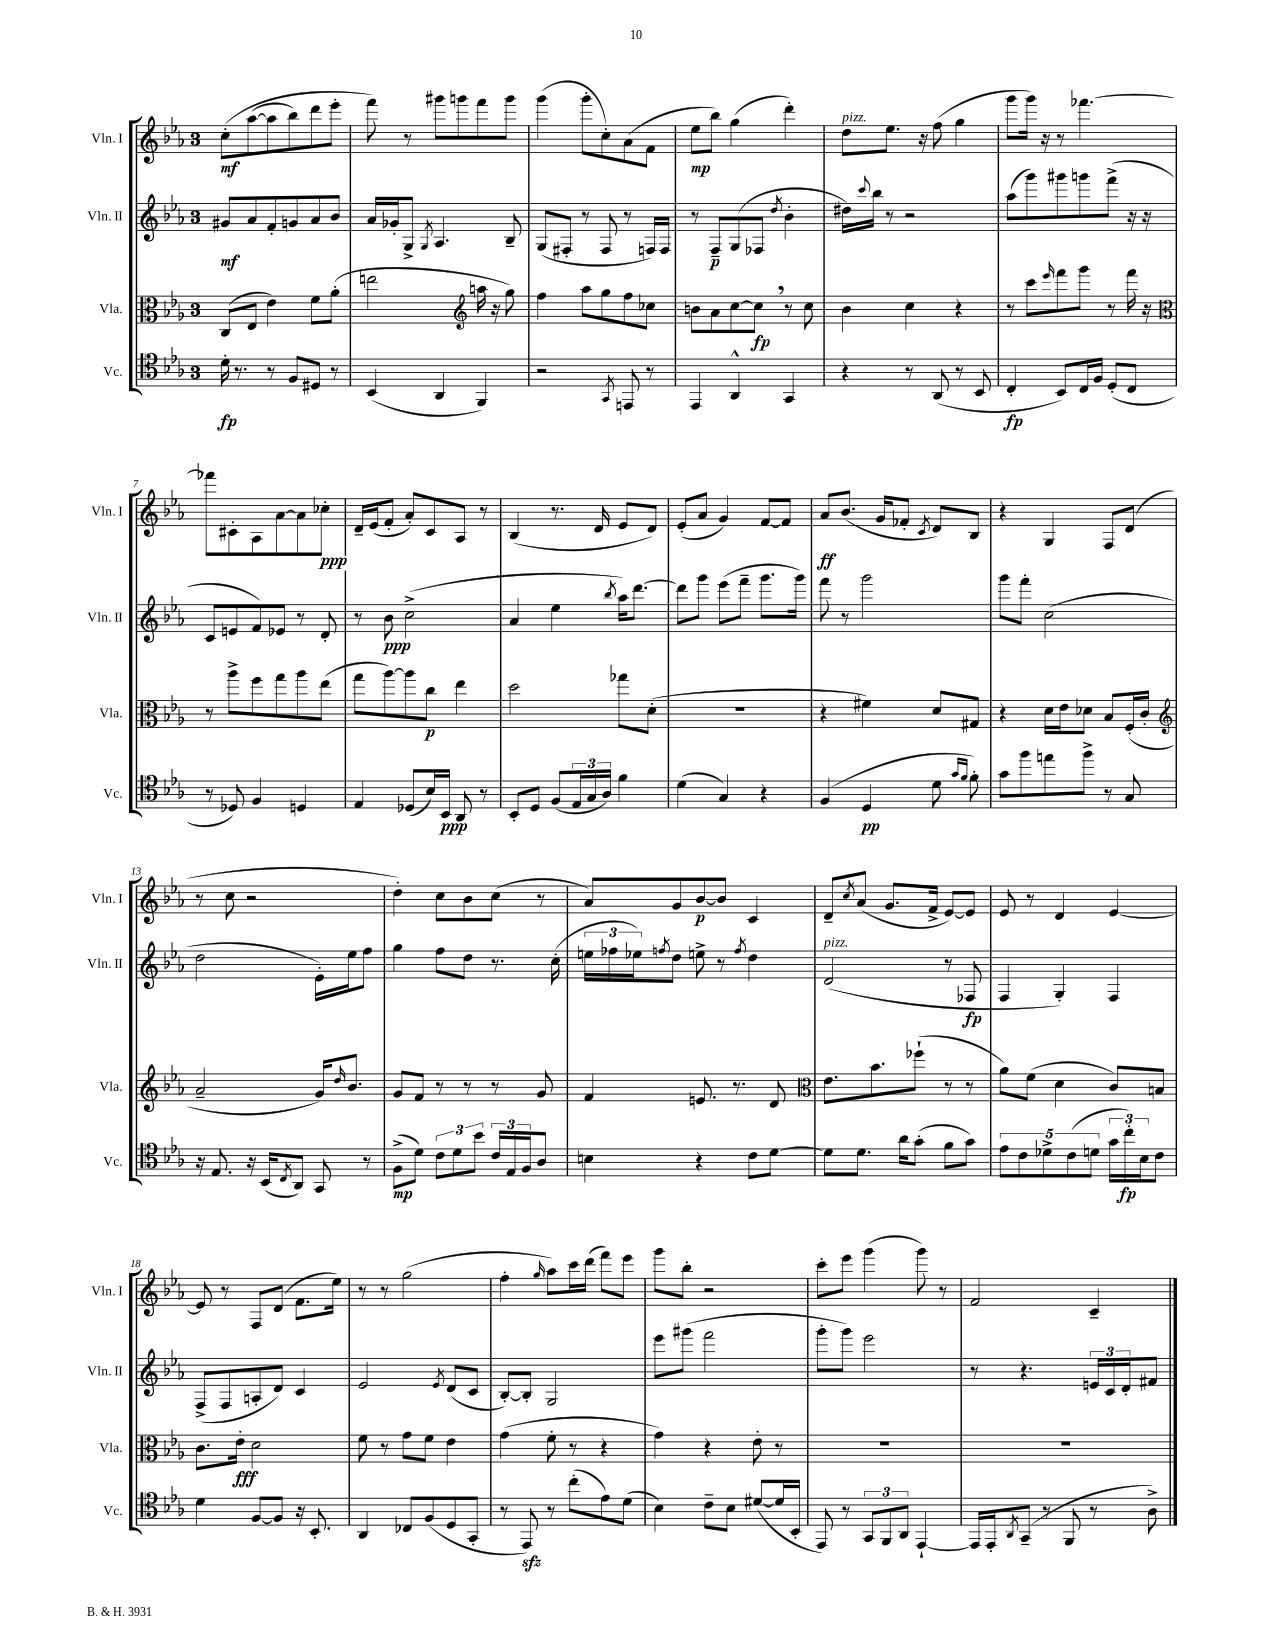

**kern	**dynam	**kern	**dynam	**kern	**dynam	**kern	**dynam
*part4	*part4	*part3	*part3	*part2	*part2	*part1	*part1
*staff4	*staff4	*staff3	*staff3	*staff2	*staff2	*staff1	*staff1
*I"Vc.	*	*I"Vla.	*	*I"Vln. II	*	*I"Vln. I	*
*I'Vc.	*	*I'Vla.	*	*I'Vln. II	*	*I'Vln. I	*
*clefC4	*	*clefC3	*	*clefG2	*	*clefG2	*
*k[b-e-a-]	*	*k[b-e-a-]	*	*k[b-e-a-]	*	*k[b-e-a-]	*
*M3/4	*	*M3/4	*	*M3/4	*	*M3/4	*
=1	=1	=1	=1	=1	=1	=1	=1
16d'\	fp	(8C/L	.	8g#X/L	mf	(8cc'\L	mf
8.r	.	.	.	.	.	.	.
.	.	8E-/J	.	8a-/	.	([8aa-\	.
8r	.	4e-\)	.	8f'/	.	8aa-\]	.
8F/L	.	.	.	8gn/	.	8bb-\)	.
8D#X/J	.	8f\L	.	8a-/	.	8ddd\	.
8r	.	(8a-'\J	.	8b-/J	.	8eee-'\J	.
=2	=2	=2	=2	=2	=2	=2	=2
(4BB-/	.	2een\	.	16a-/LL	.	8fff\)	.
.	.	.	.	16g-X'/J	.	.	.
.	.	.	.	8G^/J	.	8r	.
.	.	.	.	8qG/	.	.	.
4AA-/	.	.	.	4.A-/	.	8ggg#X\L	.
.	.	.	.	.	.	8gggn\	.
*	*	*clefG2	*	*	*	*	*
4FF/)	.	16aan\	.	.	.	8fff\	.
.	.	16r	.	.	.	.	.
.	.	8gg\)	.	8B-~/	.	8ggg\J	.
=3	=3	=3	=3	=3	=3	=3	=3
2r	.	4ff\	.	(8G/L	.	(4ggg\	.
.	.	.	.	8F#X'/J	.	.	.
.	.	8aa-\L	.	8r	.	8ggg'\L	.
.	.	8gg\	.	8F#/	.	8cc'\)	.
8qGG/	.	.	.	.	.	.	.
8EEn/	.	8ff\	.	8r	.	(8a-\	.
8r	.	8cc-X\J	.	16Fn/LL)	.	8f\J	.
.	.	.	.	16F/JJ	.	.	.
=4	=4	=4	=4	=4	=4	=4	=4
4EE-/	.	8bn\L	.	8r	.	8ee-\L	mp
.	.	8a-\	.	8F~/L	p	8bb-\J)	.
4AA-^^/	.	[8cc\	.	(8G/	.	(4gg\	.
.	.	8cc,\J]	fp	8F-X/J	.	.	.
.	.	.	.	8qdd/	.	.	.
4GG/	.	8r	.	4b-'\	.	4ddd'\)	.
.	.	8cc\	.	.	.	.	.
=5	=5	=5	=5	=5	=5	=5	=5
!	!	!	!	!	!	!LO:TX:a:i:t=pizz.	!
4r	.	4b-\	.	16dd#X\LL)	.	8dd\L	.
.	.	.	.	8qqccc/	.	.	.
.	.	.	.	16bb-\JJ	.	.	.
.	.	.	.	8r	.	8.ee-\J	.
8r	.	4cc\	.	2r	.	.	.
.	.	.	.	.	.	16r	.
(8AA-/	.	.	.	.	.	(8ff\	.
8r	.	4r	.	.	.	4gg\	.
8BB-/	.	.	.	.	.	.	.
=6	=6	=6	=6	=6	=6	=6	=6
4C'/	fp	8r	.	(8aa-\L	.	8ggg\L	.
.	.	8ccc\L	.	8ggg\)	.	16ggg\Jk)	.
.	.	.	.	.	.	16r	.
.	.	16qqeee-/	.	.	.	.	.
8BB-/L)	.	8fff\	.	8ggg#X\	.	8r	.
16C/L	.	8ggg\J	.	8gggn\	.	[4.fff-X\	.
16F/JJ	.	.	.	.	.	.	.
(8D'/L	.	8r	.	(8fff^\J	.	.	.
8C/J	.	16fff\	.	16r	.	.	.
.	.	16r	.	16r	.	.	.
!!LO:LB:g=z
=7	=7	=7	=7	=7	=7	=7	=7
*	*	*clefC3	*	*	*	*	*
8r	.	8r	.	8c/L	.	8fff-X\L]	.
8D-X/)	.	8aa-^\L	.	8en/	.	8c#X'\	.
4F/	.	8ff\	.	8f/)	.	8A-\	.
.	.	8gg\	.	8e-X/J	.	[8a-\	.
4Dn/	.	8aa-\	.	8r	.	8a-\]	.
.	.	(8ee-\J	.	8d'/	.	8cc-X'\J	ppp
=8	=8	=8	=8	=8	=8	=8	=8
4E-/	.	8gg\L	.	8r	.	16d~/LL	.
.	.	.	.	.	.	(16e-/J	.
.	.	[8aa-\)	.	8b-\	ppp	8f'/J	.
(8D-X/L	.	8aa-\]	.	(2cc^\	.	8a-'/L)	.
16B-/L)	.	8cc\J	p	.	.	8c/	.
16BB-/JJ	ppp	.	.	.	.	.	.
8AA-/	.	4ee-\	.	.	.	8A-/J	.
8r	.	.	.	.	.	8r	.
=9	=9	=9	=9	=9	=9	=9	=9
8BB-'/L	.	2dd\	.	4a-/	.	(4B-/	.
8D/J	.	.	.	.	.	.	.
(8F/L	.	.	.	4ee-\	.	8.r	.
24E-/L	.	.	.	.	.	.	.
24G/	.	.	.	.	.	.	.
.	.	.	.	.	.	16d/	.
24A-/JJ)	.	.	.	.	.	.	.
.	.	.	.	8qbb-/	.	.	.
4f\	.	8gg-X\L	.	16aa-\KL)	.	8e-/L	.
.	.	.	.	[8.ddd\J	.	.	.
.	.	(8d'\J	.	.	.	8d/J)	.
=10	=10	=10	=10	=10	=10	=10	=10
(4d\	.	2.r	.	8ddd\L]	.	(8e-'/L	.
.	.	.	.	8ggg\J	.	8a-/J	.
4G/)	.	.	.	(8eee-\L	.	4g/)	.
.	.	.	.	8fff~\J	.	.	.
4r	.	.	.	8.ggg\L	.	[8f/L	.
.	.	.	.	.	.	8f/J]	.
.	.	.	.	16ggg\Jk)	.	.	.
=11	=11	=11	=11	=11	=11	=11	=11
(4F/	.	4r	.	8fff\	.	8a-/L	ff
.	.	.	.	8r	.	(8.b-/J	.
4D/	pp	4f#X\)	.	2ggg\	.	.	.
.	.	.	.	.	.	16g/KL	.
.	.	.	.	.	.	8f-X'/J	.
.	.	.	.	.	.	8qc/	.
8d\	.	8d/L	.	.	.	8d/L)	.
16qqg/LL	.	.	.	.	.	.	.
16qqf/JJ	.	.	.	.	.	.	.
8f'\)	.	8G#X/J	.	.	.	8B-/J	.
=12	=12	=12	=12	=12	=12	=12	=12
8g\L	.	4r	.	8ggg\L	.	4r	.
8ff\	.	.	.	8fff'\J	.	.	.
8een\	.	16d\LL	.	(2cc\	.	4G/	.
.	.	16e-\J	.	.	.	.	.
8ff^\J	.	8d-X\J	.	.	.	.	.
8r	.	8B-/L	.	.	.	8F/L	.
8G/	.	(16F'/L	.	.	.	(8d/J	.
.	.	16c'/JJ	.	.	.	.	.
!!LO:LB:g=z
=13	=13	=13	=13	=13	=13	=13	=13
*	*	*clefG2	*	*	*	*	*
16r	.	2a-~/	.	2dd\	.	8r	.
8.E-/	.	.	.	.	.	.	.
.	.	.	.	.	.	8cc\	.
16r	.	.	.	.	.	2r	.
(16BB-/KL	.	.	.	.	.	.	.
8qC/	.	.	.	.	.	.	.
8AA-/J)	.	.	.	.	.	.	.
8GG/	.	16g/KL)	.	16e-'\LL)	.	.	.
.	.	16qqdd/	.	.	.	.	.
.	.	8.b-/J	.	16ee-\J	.	.	.
8r	.	.	.	8ff\J	.	.	.
=14	=14	=14	=14	=14	=14	=14	=14
(8F^\L	mp	8g/L	.	4gg\	.	4dd'\)	.
8d\J)	.	8f/J	.	.	.	.	.
12c\L	.	8r	.	8ff\L	.	8cc\L	.
12d\	.	.	.	.	.	.	.
.	.	8r	.	8dd\J	.	8b-\	.
12b-\J	.	.	.	.	.	.	.
24c/LL	.	8r	.	8.r	.	(8cc\J	.
24E-/	.	.	.	.	.	.	.
24F/J	.	.	.	.	.	.	.
8A-/J	.	8g/	.	.	.	8r	.
.	.	.	.	(16cc'\	.	.	.
=15	=15	=15	=15	=15	=15	=15	=15
4Bn\	.	4f/	.	24een\LL	.	8a-/L)	.
.	.	.	.	24ff-X\	.	.	.
.	.	.	.	24ee-X\J)	.	.	.
.	.	.	.	8qffn/	.	.	.
.	.	.	.	8dd\J	.	8g/	.
4r	.	8.en/	.	8een^\	.	[8b-/	p
.	.	.	.	8r	.	8b-/J]	.
.	.	8.r	.	.	.	.	.
.	.	.	.	8qff/	.	.	.
8c\L	.	.	.	4dd\	.	4c/	.
[8d\J	.	8d/	.	.	.	.	.
=16	=16	=16	=16	=16	=16	=16	=16
*	*	*clefC3	*	*	*	*	*
!	!	!	!	!LO:TX:a:i:t=pizz.	!	!	!
8d\L]	.	8.e-\L	.	(2d/	.	8d~/L	.
.	.	.	.	.	.	8qcc/	.
8.d\J	.	.	.	.	.	(8a-/J	.
.	.	8.b-\	.	.	.	.	.
.	.	.	.	.	.	8.g/L	.
16a-\KL	.	.	.	.	.	.	.
(8g'\J	.	(8ff-X`\J	.	.	.	.	.
.	.	.	.	.	.	16f^/Jk	.
8f\L	.	8r	.	8r	.	[8e-/L)	.
8g\J)	.	8r	.	8F-X/	fp	8e-/J]	.
=17	=17	=17	=17	=17	=17	=17	=17
10e-\L	.	8a-\L)	.	4F/	.	8e-/	.
10c\	.	.	.	.	.	.	.
.	.	(8f\J	.	.	.	8r	.
10d-X^\	.	.	.	.	.	.	.
.	.	4d\	.	4G'/)	.	4d/	.
(10c\	.	.	.	.	.	.	.
10dn\J	.	.	.	.	.	.	.
24g\LL	.	8c/L)	.	4F/	.	[4e-/	.
24cc'\)	fp	.	.	.	.	.	.
24B-\J	.	.	.	.	.	.	.
8c\J	.	8Bn/J	.	.	.	.	.
!!LO:LB:g=z
=18	=18	=18	=18	=18	=18	=18	=18
4d\	.	8.c\L	.	(8F^/L	.	8e-/]	.
.	.	.	.	8F/	.	8r	.
.	.	16e-'\Jk	fff	.	.	.	.
[8F/L	.	2d\	.	8An'/	.	8F/L	.
8F/J]	.	.	.	8d/J)	.	(8d/J	.
16r	.	.	.	4c/	.	8.f\L	.
8.BB-'/	.	.	.	.	.	.	.
.	.	.	.	.	.	16ee-\Jk)	.
=19	=19	=19	=19	=19	=19	=19	=19
4AA-/	.	8f\	.	2e-/	.	8r	.
.	.	8r	.	.	.	8r	.
8C-X/L	.	8g\L	.	.	.	(2gg\	.
(8F/	.	8f\J	.	.	.	.	.
.	.	.	.	8qe-/	.	.	.
8D/	.	4e-\	.	(8d/L	.	.	.
8GG'/J	.	.	.	8c/J	.	.	.
=20	=20	=20	=20	=20	=20	=20	=20
8r	.	(4g\	.	[8B-'/L)	.	4ff'\	.
8EE-zz/)	.	.	.	8B-'/J]	.	.	.
.	.	.	.	.	.	16qqgg/	.
8r	.	8f'\	.	2G/	.	8aa-\L)	.
(8cc'\L	.	8r	.	.	.	16ccc\L	.
.	.	.	.	.	.	(16ddd\JJ	.
8e-\)	.	4r	.	.	.	8fff\L)	.
(8d\J	.	.	.	.	.	8eee-\J	.
=21	=21	=21	=21	=21	=21	=21	=21
4B-\)	.	4g\)	.	8eee-\L	.	8ggg\L	.
.	.	.	.	(8ggg#X\J	.	8bb-'\J	.
8c~\L	.	4r	.	2fff\	.	2r	.
8B-\J	.	.	.	.	.	.	.
([8d#X/L	.	8e-'\	.	.	.	.	.
16d#/L]	.	8r	.	.	.	.	.
16BB-'/JJ	.	.	.	.	.	.	.
=22	=22	=22	=22	=22	=22	=22	=22
8EE-/)	.	2.r	.	8ggg'\L	.	8ccc'\L	.
8r	.	.	.	8ggg\J)	.	8eee-\J	.
12GG/L	.	.	.	2eee-\	.	(4ggg\	.
12FF/	.	.	.	.	.	.	.
12AA-/J	.	.	.	.	.	.	.
[4EE-`/	.	.	.	.	.	8ggg\)	.
.	.	.	.	.	.	8r	.
=23	=23	=23	=23	=23	=23	=23	=23
16EE-/LL]	.	2.r	.	8r	.	2f/	.
16EE-'/J	.	.	.	.	.	.	.
8qAA-/	.	.	.	.	.	.	.
(8GG~/J	.	.	.	4.r	.	.	.
8r	.	.	.	.	.	.	.
8FF/	.	.	.	.	.	.	.
8r	.	.	.	24en/LL	.	4c~/	.
.	.	.	.	24c/	.	.	.
.	.	.	.	24d'/J	.	.	.
8A-^\)	.	.	.	8f#X/J	.	.	.
==	==	==	==	==	==	==	==
*-	*-	*-	*-	*-	*-	*-	*-
